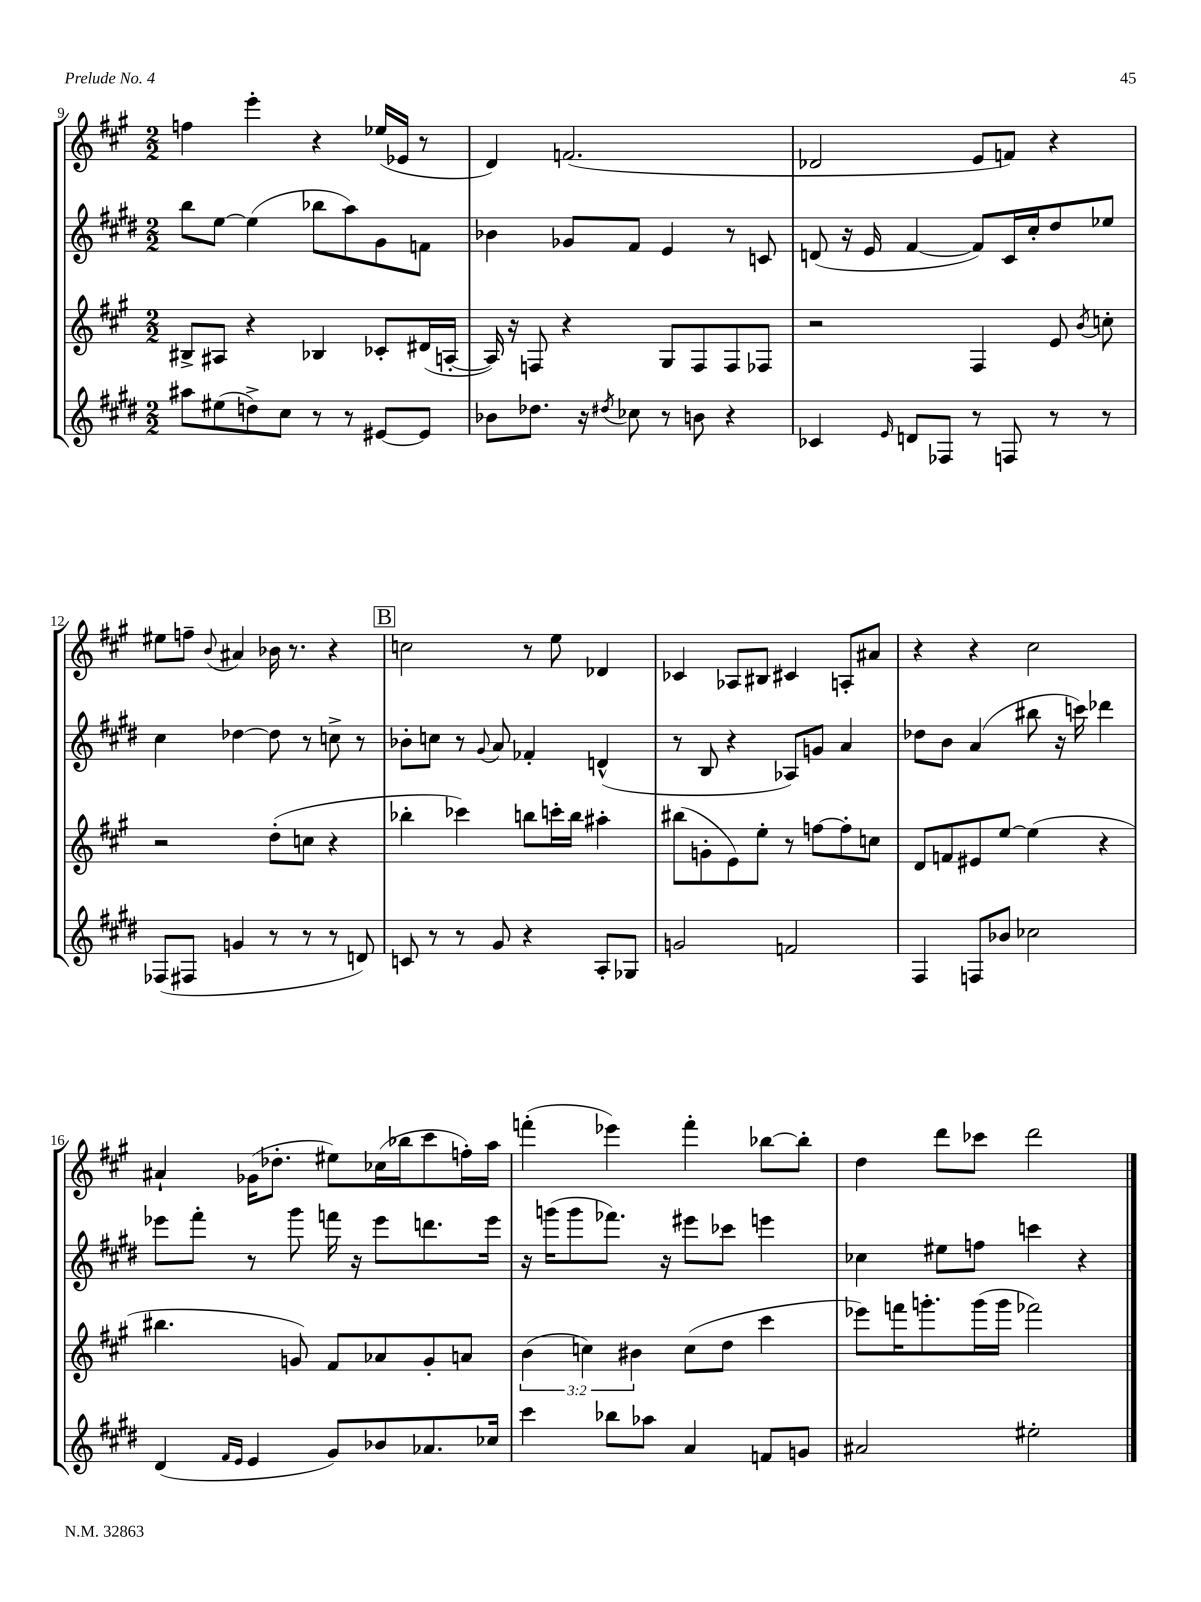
<<
\new StaffGroup <<
\new Staff = "s0" {
    \clef treble \key a \major \numericTimeSignature \time 2/2
    \autoBeamOff f''4 e'''4-. r4 ees''16[( ees'16] r8 |
    d'4) f'2.( |
    des'2 e'8[ f'8]) r4 |
    eis''8[ f''8]-- \appoggiatura { b'8 } ais'4 bes'16 r8. r4 |
    \mark \markup { \box "B" } c''2 r8 e''8 des'4 |
    ces'4 aes8[ bis8] cis'4 a8[-. ais'8] |
    r4 r4 cis''2 |
    ais'4-! ges'16[( des''8.]-. eis''8[) ces''16( bes''16 cis'''8 f''16-.) a''16] |
    f'''4-.( ees'''4) f'''4-. bes''8[~ bes''8]-. |
    d''4 d'''8[ ces'''8] d'''2 \bar "|." |
}
\new Staff = "s1" {
    \clef treble \key e \major \numericTimeSignature \time 2/2
    \autoBeamOff b''8[ e''8]~ e''4( bes''8[ a''8) gis'8 f'8] |
    bes'4 ges'8[ fis'8] e'4 r8 c'8 |
    d'8( r16 e'16 fis'4~ fis'8[) cis'16 cis''16-. dis''8 ees''8] |
    cis''4 des''4~ des''8 r8 c''8-> r8 |
    \mark \markup { \box "B" } bes'8[-. c''8] r8 \appoggiatura { gis'8 } a'8 fes'4-. d'4-^( |
    r8 b8 r4 aes8[) g'8] a'4 |
    des''8[ b'8] a'4( bis''8 r16 c'''16) des'''4 |
    ees'''8[ fis'''8]-. r8 gis'''8 f'''16 r16 ees'''8[ d'''8. ees'''16] |
    r16 g'''16[( g'''8 fes'''8.]) r16 eis'''8[ ces'''8] e'''4 |
    ces''4 eis''8[ f''8] c'''4 r4 \bar "|." |
}
\new Staff = "s2" {
    \clef treble \key a \major \numericTimeSignature \time 2/2 \override Staff.TupletNumber.text = #tuplet-number::calc-fraction-text
    \autoBeamOff bis8[-> ais8] r4 bes4 ces'8[-. dis'16( a16]~-. |
    a16) r16 f8 r4 gis8[ f8 f8 fes8] |
    r2 fis4 e'8 \acciaccatura { b'8 } c''8-. |
    r2 d''8[-.( c''8] r4 |
    \mark \markup { \box "B" } bes''4-. ces'''4) b''8[ c'''16-. b''16] ais''4-. |
    bis''8[( g'8-. e'8) e''8]-. r8 f''8[~ f''8-. c''8] |
    d'8[ f'8 eis'8 e''8]~ e''4( r4 |
    bis''4. g'8) fis'8[ aes'8 g'8-. a'8] |
    \tuplet 3/2 { b'4( c''4) bis'4 } c''8[( d''8] cis'''4 |
    ees'''8[) f'''16 g'''8.-. g'''16( g'''16] fes'''2) \bar "|." |
}
\new Staff = "s3" {
    \clef treble \key e \major \numericTimeSignature \time 2/2
    \autoBeamOff ais''8[ eis''8( d''8->) cis''8] r8 r8 eis'8[~ eis'8] |
    bes'8[ des''8.] r16 \acciaccatura { dis''8 } ces''8 r8 b'8 r4 |
    ces'4 \grace { e'16 } d'8[ fes8] r8 f8 r8 r8 |
    fes8[( fis8] g'4 r8 r8 r8 d'8) |
    \mark \markup { \box "B" } c'8 r8 r8 gis'8 r4 a8[-. ges8] |
    g'2 f'2 |
    fis4 f8[ bes'8] ces''2 |
    dis'4( \grace { fis'16[ e'16] } e'4 gis'8[) bes'8 aes'8. ces''16] |
    cis'''4 bes''8[ aes''8] a'4 f'8[ g'8] |
    ais'2 eis''2-. \bar "|." |
}
>>
>>
\layout { \context { \Score currentBarNumber = #9 } }
